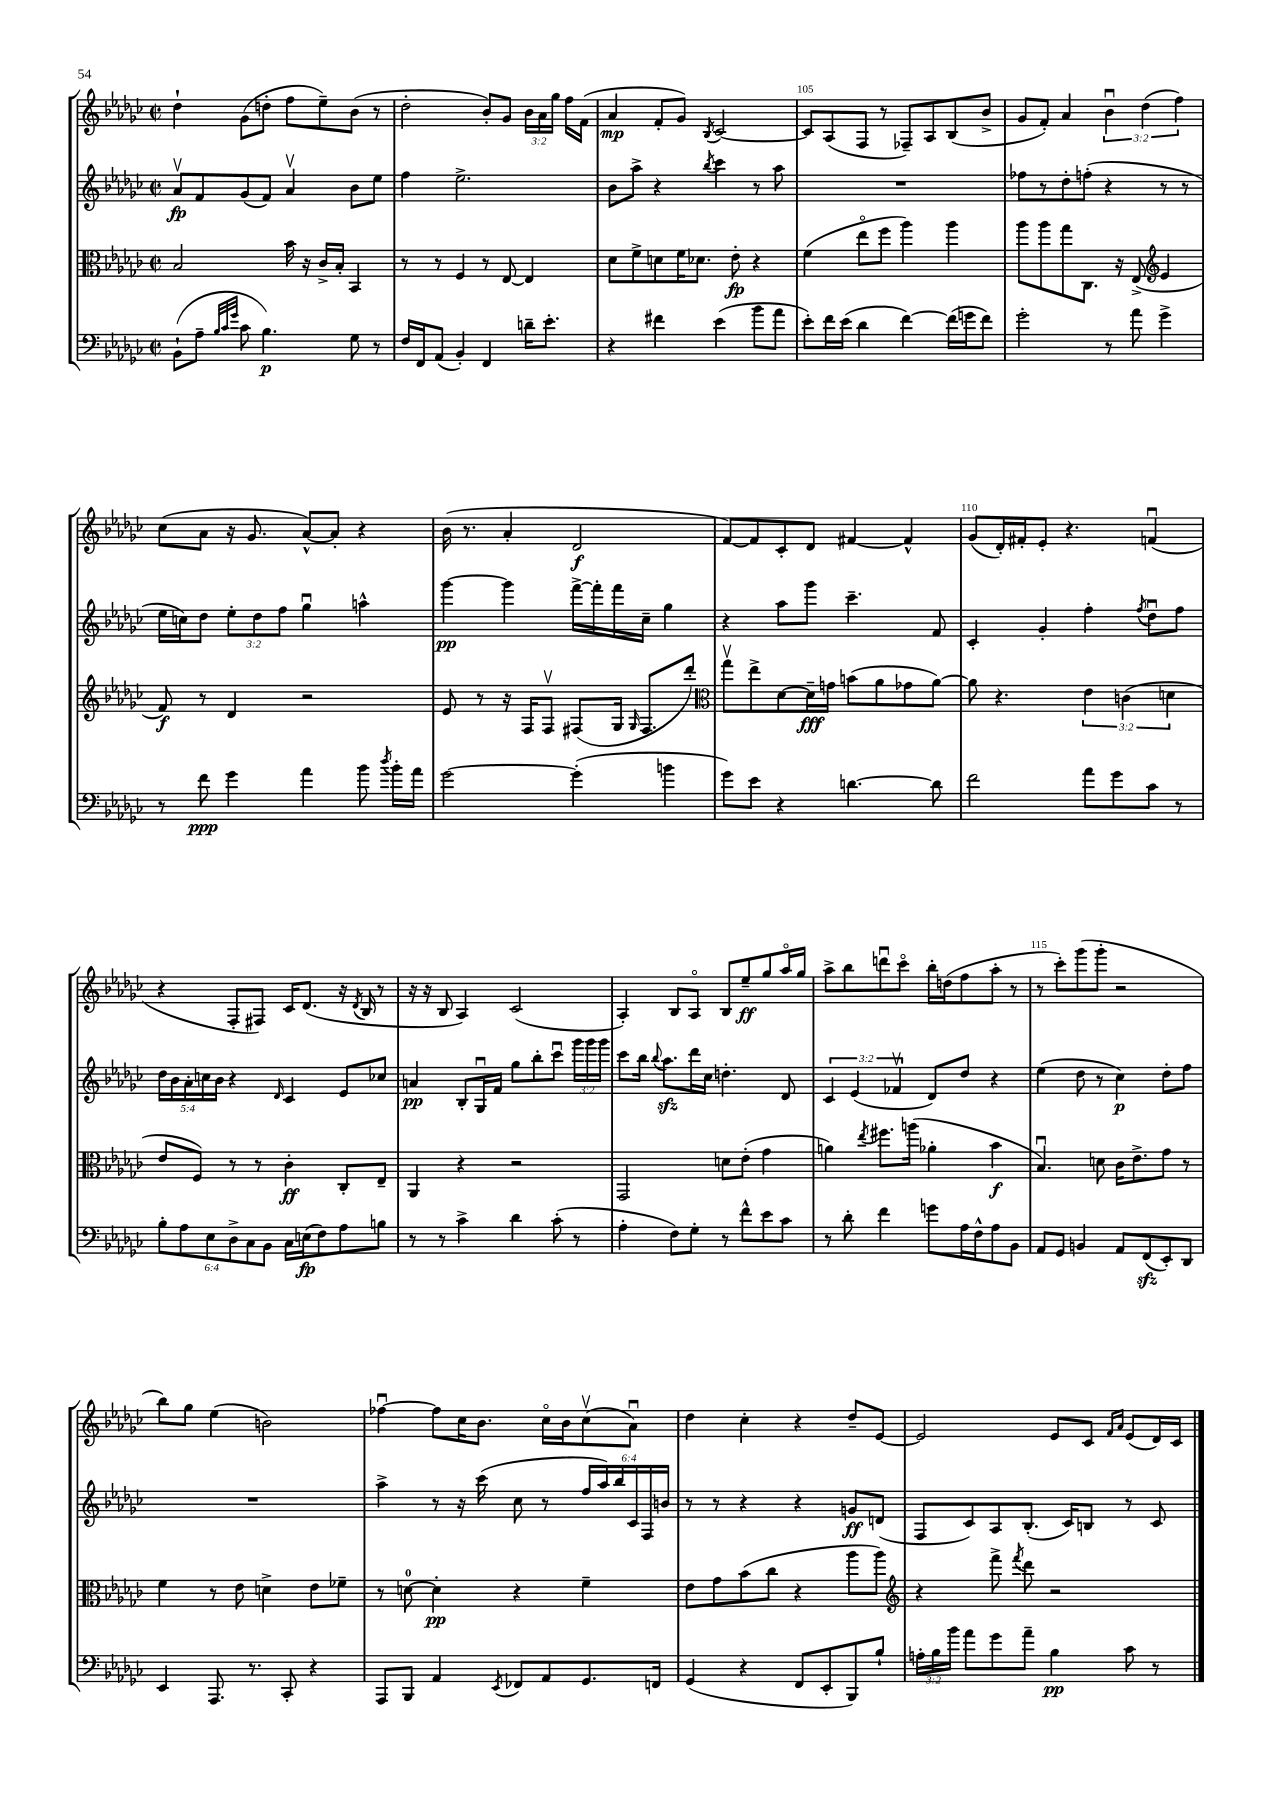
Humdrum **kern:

**kern	**dynam	**kern	**dynam	**kern	**dynam	**kern	**dynam
*part4	*part4	*part3	*part3	*part2	*part2	*part1	*part1
*staff4	*staff4	*staff3	*staff3	*staff2	*staff2	*staff1	*staff1
*clefF4	*	*clefC3	*	*clefG2	*	*clefG2	*
*k[b-e-a-d-g-c-]	*	*k[b-e-a-d-g-c-]	*	*k[b-e-a-d-g-c-]	*	*k[b-e-a-d-g-c-]	*
*M2/2	*	*M2/2	*	*M2/2	*	*M2/2	*
*met(c|)	*	*met(c|)	*	*met(c|)	*	*met(c|)	*
=102	=102	=102	=102	=102	=102	=102	=102
(8BB-`\L	.	2B-/	.	8a-v/L	fp	4dd-`\	.
8A-~\J	.	.	.	8f/	.	.	.
32qqB-/LLL	.	.	.	.	.	.	.
32qqc-/	.	.	.	.	.	.	.
32qqg-/JJJ	.	.	.	.	.	.	.
8c-\	.	.	.	(8g-/	.	(8g-\L	.
4.B-\)	p	.	.	8f/J)	.	8ddn'\J	.
.	.	16b-\	.	4a-v/	.	8ff\L	.
.	.	16r	.	.	.	.	.
.	.	16c-^/LL	.	.	.	8ee-~\)	.
.	.	16B-'/JJ	.	.	.	.	.
8G-\	.	4BB-/	.	8b-\L	.	(8b-\J	.
8r	.	.	.	8ee-\J	.	8r	.
=103	=103	=103	=103	=103	=103	=103	=103
16F/LL	.	8r	.	4ff\	.	2dd-'\	.
16FF/J	.	.	.	.	.	.	.
(8AA-/J	.	8r	.	.	.	.	.
4BB-'/)	.	4F/	.	2.ee-^\	.	.	.
4FF/	.	8r	.	.	.	8b-'/L)	.
.	.	[8E-/	.	.	.	8g-/J	.
16dn~\KL	.	4E-/]	.	.	.	24b-\LL	.
.	.	.	.	.	.	24a-\	.
8.e-'\J	.	.	.	.	.	.	.
.	.	.	.	.	.	24gg-\JJ	.
.	.	.	.	.	.	16ff\LL	.
.	.	.	.	.	.	(16f\JJ	.
=104	=104	=104	=104	=104	=104	=104	=104
4r	.	8d-\L	.	8b-\L	.	4a-/	mp
.	.	8f^\	.	8aa-^\J	.	.	.
4f#X\	.	8dn\	.	4r	.	8f'/L	.
.	.	16f\K	.	.	.	8g-/J)	.
.	.	8.d-X\J	.	.	.	.	.
.	.	.	.	8qbb-/	.	8qB-/	.
(4e-\	.	.	.	4ccc-\	.	[2c-/	.
.	.	8e-'\	fp	.	.	.	.
8b-\L	.	4r	.	8r	.	.	.
8a-\J	.	.	.	8aa-\	.	.	.
=105	=105	=105	=105	=105	=105	=105	=105
8e-'\L)	.	(4f\	.	1r	.	8c-/L]	.
16f\L	.	.	.	.	.	(8A-/	.
(16e-\JJ	.	.	.	.	.	.	.
4d-\	.	8ee-\L	.	.	.	8F/J	.
.	.	8ff\J	.	.	.	8r	.
[4f\)	.	4aa-\)	.	.	.	8F-X~/L)	.
.	.	.	.	.	.	8A-/	.
(16f\LL]	.	4aa-\	.	.	.	(8B-/	.
16gn\J	.	.	.	.	.	.	.
8f\J)	.	.	.	.	.	8b-^/J	.
=106	=106	=106	=106	=106	=106	=106	=106
2g-'\	.	8aa-\L	.	8ff-X\L	.	8g-/L	.
.	.	8aa-\	.	8r	.	8f'/J)	.
.	.	8gg-\	.	8dd-'\	.	4a-/	.
.	.	8.C-\J	.	(8ffn'\J	.	.	.
8r	.	.	.	4r	.	6b-u\	.
.	.	16r	.	.	.	.	.
8a-\	.	(8E-^/	.	.	.	.	.
.	.	.	.	.	.	(6dd-\	.
*	*	*clefG2	*	*	*	*	*
4g-^\	.	4e-/	.	8r	.	.	.
.	.	.	.	.	.	6ff\)	.
.	.	.	.	8r	.	.	.
!!LO:LB:g=z
=107	=107	=107	=107	=107	=107	=107	=107
8r	.	8f/)	f	16ee-\LL	.	(8cc-\L	.
.	.	.	.	16ccn\J)	.	.	.
8f\	ppp	8r	.	8dd-\J	.	8a-\J	.
4g-\	.	4d-/	.	12ee-'\L	.	16r	.
.	.	.	.	.	.	8.g-/	.
.	.	.	.	12dd-\	.	.	.
.	.	.	.	12ff\J	.	.	.
4a-\	.	2r	.	4gg-u\	.	[8a-^^/L)	.
.	.	.	.	.	.	8a-'/J]	.
8b-\	.	.	.	4aan^^\	.	4r	.
8qdd-/	.	.	.	.	.	.	.
16b-'\LL	.	.	.	.	.	.	.
16a-\JJ	.	.	.	.	.	.	.
=108	=108	=108	=108	=108	=108	=108	=108
[2g-\	.	8e-/	.	[4ggg-\	pp	(16b-\	.
.	.	.	.	.	.	8.r	.
.	.	8r	.	.	.	.	.
.	.	16r	.	4ggg-\]	.	4a-'/	.
.	.	16F/KL	.	.	.	.	.
.	.	8Fv/J	.	.	.	.	.
(4g-'\]	.	(8F#X/L	.	[16fff^\LL	.	2d-/	f
.	.	.	.	16fff'\]	.	.	.
.	.	16G-/Jk	.	16fff\	.	.	.
.	.	16qqG-/	.	.	.	.	.
.	.	8.F#/L	.	16cc-~\JJ	.	.	.
4bn\	.	.	.	4gg-\	.	.	.
.	.	8ddd-'/J)	.	.	.	.	.
=109	=109	=109	=109	=109	=109	=109	=109
*	*	*clefC3	*	*	*	*	*
8g-\L)	.	8gg-v\L	.	4r	.	[8f/L)	.
8e-\J	.	8ee-^\	.	.	.	8f/]	.
4r	.	[8d-\	.	8aa-\L	.	8c-'/	.
.	.	16d-~\L]	fff	8ggg-\J	.	8d-/J	.
.	.	16gn\JJ	.	.	.	.	.
[4.dn\	.	(8bn\L	.	4.ccc-~\	.	[4f#X/	.
.	.	8a-\	.	.	.	.	.
.	.	8g-X\	.	.	.	4f#^^/]	.
8d\]	.	[8a-\J)	.	8f/	.	.	.
=110	=110	=110	=110	=110	=110	=110	=110
2f\	.	8a-\]	.	4c-'/	.	(8g-/L	.
.	.	4.r	.	.	.	16d-'/L)	.
.	.	.	.	.	.	16f#X'/J	.
.	.	.	.	4g-'/	.	8e-'/J	.
.	.	.	.	.	.	4.r	.
8a-\L	.	6e-\	.	4ff'\	.	.	.
8g-\	.	.	.	.	.	.	.
.	.	(6cn\	.	.	.	.	.
.	.	.	.	8qff/	.	.	.
8c-\J	.	.	.	8dd-u\L	.	(4fnu/	.
.	.	6dn\	.	.	.	.	.
8r	.	.	.	8ff\J	.	.	.
!!LO:LB:g=z
=111	=111	=111	=111	=111	=111	=111	=111
12B-'\L	.	8e-/L	.	20dd-\LL	.	4r	.
.	.	.	.	20b-\	.	.	.
12A-\	.	.	.	.	.	.	.
.	.	.	.	20a-'\	.	.	.
.	.	8F/J)	.	.	.	.	.
.	.	.	.	20ccn\	.	.	.
12E-\	.	.	.	.	.	.	.
.	.	.	.	20b-\JJ	.	.	.
12D-^\	.	8r	.	4r	.	8F'/L	.
12C-\	.	.	.	.	.	.	.
.	.	8r	.	.	.	8F#X/J)	.
12BB-\J	.	.	.	.	.	.	.
.	.	.	.	16qqd-/	.	.	.
16C-\LL	.	4c-'\	ff	4c-/	.	16c-/KL	.
(16En\J	fp	.	.	.	.	(8.d-/J	.
8F\)	.	.	.	.	.	.	.
8A-\	.	8C-'/L	.	8e-/L	.	16r	.
.	.	.	.	.	.	8qd-/	.
.	.	.	.	.	.	16B-/	.
8Bn\J	.	8E-~/J	.	8cc-X/J	.	8r	.
=112	=112	=112	=112	=112	=112	=112	=112
8r	.	4AA-/	.	4an/	pp	16r	.
.	.	.	.	.	.	16r	.
8r	.	.	.	.	.	8B-/	.
4c-^\	.	4r	.	8B-'/L	.	4A-/)	.
.	.	.	.	16G-u/L	.	.	.
.	.	.	.	16f/JJ	.	.	.
4d-\	.	2r	.	8gg-\L	.	(2c-/	.
.	.	.	.	8bb-'\	.	.	.
(8c-'\	.	.	.	8ccc-u\J	.	.	.
8r	.	.	.	24ggg-\LL	.	.	.
.	.	.	.	24ggg-\	.	.	.
.	.	.	.	24ggg-\JJ	.	.	.
=113	=113	=113	=113	=113	=113	=113	=113
4A-'\	.	2GG-/	.	8ccc-\L	.	4A-'/)	.
.	.	.	.	16bb-\Jk	.	.	.
.	.	.	.	8qqbb-/	.	.	.
.	.	.	.	8.aa-zz\L	.	.	.
8F\L)	.	.	.	.	.	8B-/L	.
8G-'\J	.	.	.	16ddd-\L	.	8A-/J	.
.	.	.	.	16cc-\JJ	.	.	.
8r	.	8dn\L	.	4.ddn'\	.	8B-/L	.
8f^^\L	.	(8e-'\J	.	.	.	8ee-~/	ff
8e-\	.	4g-\	.	.	.	8gg-/	.
8c-\J	.	.	.	8d-/	.	16aa-/L	.
.	.	.	.	.	.	16gg-/JJ	.
=114	=114	=114	=114	=114	=114	=114	=114
8r	.	4an\)	.	6c-/	.	8aa-^\L	.
8d-'\	.	.	.	.	.	8bb-\	.
.	.	.	.	(6e-/	.	.	.
.	.	8qee-/	.	.	.	.	.
4f\	.	8.ff#X\L	.	.	.	8dddnu\	.
.	.	.	.	6f-Xv/	.	.	.
.	.	.	.	.	.	8ccc-\J	.
.	.	(16aan\Jk	.	.	.	.	.
8gn\L	.	4a-X'\	.	8d-/L)	.	16bb-'\LL	.
.	.	.	.	.	.	(16ddn\J	.
16A-\L	.	.	.	8dd-/J	.	8ff\	.
16F^^\J	.	.	.	.	.	.	.
8A-\	.	4b-\	f	4r	.	8aa-'\J	.
8BB-\J	.	.	.	.	.	8r	.
=115	=115	=115	=115	=115	=115	=115	=115
8AA-/L	.	4.B-u/)	.	(4ee-\	.	8r	.
8GG-/J	.	.	.	.	.	8ccc-'\L)	.
4BBn/	.	.	.	8dd-\	.	(8ggg-\	.
.	.	8dn\	.	8r	.	8ggg-'\J	.
8AA-/L	.	16c-\KL	.	4cc-\)	p	2r	.
.	.	8.e-^\	.	.	.	.	.
(8FFzz/	.	.	.	.	.	.	.
8EE-'/)	.	8g-\J	.	8dd-'\L	.	.	.
8DD-/J	.	8r	.	8ff\J	.	.	.
!!LO:LB:g=z
=116	=116	=116	=116	=116	=116	=116	=116
4EE-/	.	4f\	.	1r	.	8bb-\L)	.
.	.	.	.	.	.	8gg-\J	.
8.AAA-/	.	8r	.	.	.	(4ee-\	.
.	.	8e-\	.	.	.	.	.
8.r	.	.	.	.	.	.	.
.	.	4dn^\	.	.	.	2bn\)	.
8CC-'/	.	.	.	.	.	.	.
4r	.	8e-\L	.	.	.	.	.
.	.	8f-X~\J	.	.	.	.	.
=117	=117	=117	=117	=117	=117	=117	=117
8AAA-/L	.	8r	.	4aa-^\	.	[4ff-Xu\	.
8BBB-/J	.	[8dn\	.	.	.	.	.
4AA-/	.	4d'\]	pp	8r	.	8ff-\L]	.
.	.	.	.	16r	.	16cc-\K	.
.	.	.	.	(16ccc-\	.	8.b-\J	.
8qEE-/	.	.	.	.	.	.	.
8FF-X/L	.	4r	.	8cc-\	.	.	.
8AA-/	.	.	.	8r	.	16cc-\LL	.
.	.	.	.	.	.	16b-\J	.
8.GG-/	.	4f~\	.	24ff/LL	.	(8cc-v\	.
.	.	.	.	24aa-/)	.	.	.
.	.	.	.	24bb-/	.	.	.
.	.	.	.	24c-/	.	8a-u\J)	.
.	.	.	.	24F/	.	.	.
16FFn/Jk	.	.	.	.	.	.	.
.	.	.	.	24bn/JJ	.	.	.
=118	=118	=118	=118	=118	=118	=118	=118
(4GG-/	.	8e-\L	.	8r	.	4dd-\	.
.	.	8g-\	.	8r	.	.	.
4r	.	(8b-\	.	4r	.	4cc-'\	.
.	.	8cc-\J	.	.	.	.	.
8FF/L	.	4r	.	4r	.	4r	.
8EE-'/	.	.	.	.	.	.	.
8BBB-/)	.	8aa-\L	.	8gn/L	ff	8dd-~/L	.
8B-`/J	.	8aa-\J)	.	(8dn/J	.	[8e-/J	.
=119	=119	=119	=119	=119	=119	=119	=119
*	*	*clefG2	*	*	*	*	*
24An'\LL	.	4r	.	8F/L	.	2e-/]	.
24B-\	.	.	.	.	.	.	.
24b-\JJ	.	.	.	.	.	.	.
8a-\L	.	.	.	8c-/)	.	.	.
8g-\	.	8fff^\	.	8A-/	.	.	.
.	.	8qfff/	.	.	.	.	.
8a-~\J	.	8ddd-\	.	(8.B-'/J	.	.	.
4B-\	pp	2r	.	.	.	8e-/L	.
.	.	.	.	16c-/KL)	.	.	.
.	.	.	.	8Bn/J	.	8c-/J	.
.	.	.	.	.	.	16qqf/LL	.
.	.	.	.	.	.	16qqa-/JJ	.
8c-\	.	.	.	8r	.	(8e-/L	.
8r	.	.	.	8c-/	.	16d-/L)	.
.	.	.	.	.	.	16c-/JJ	.
==	==	==	==	==	==	==	==
*-	*-	*-	*-	*-	*-	*-	*-
